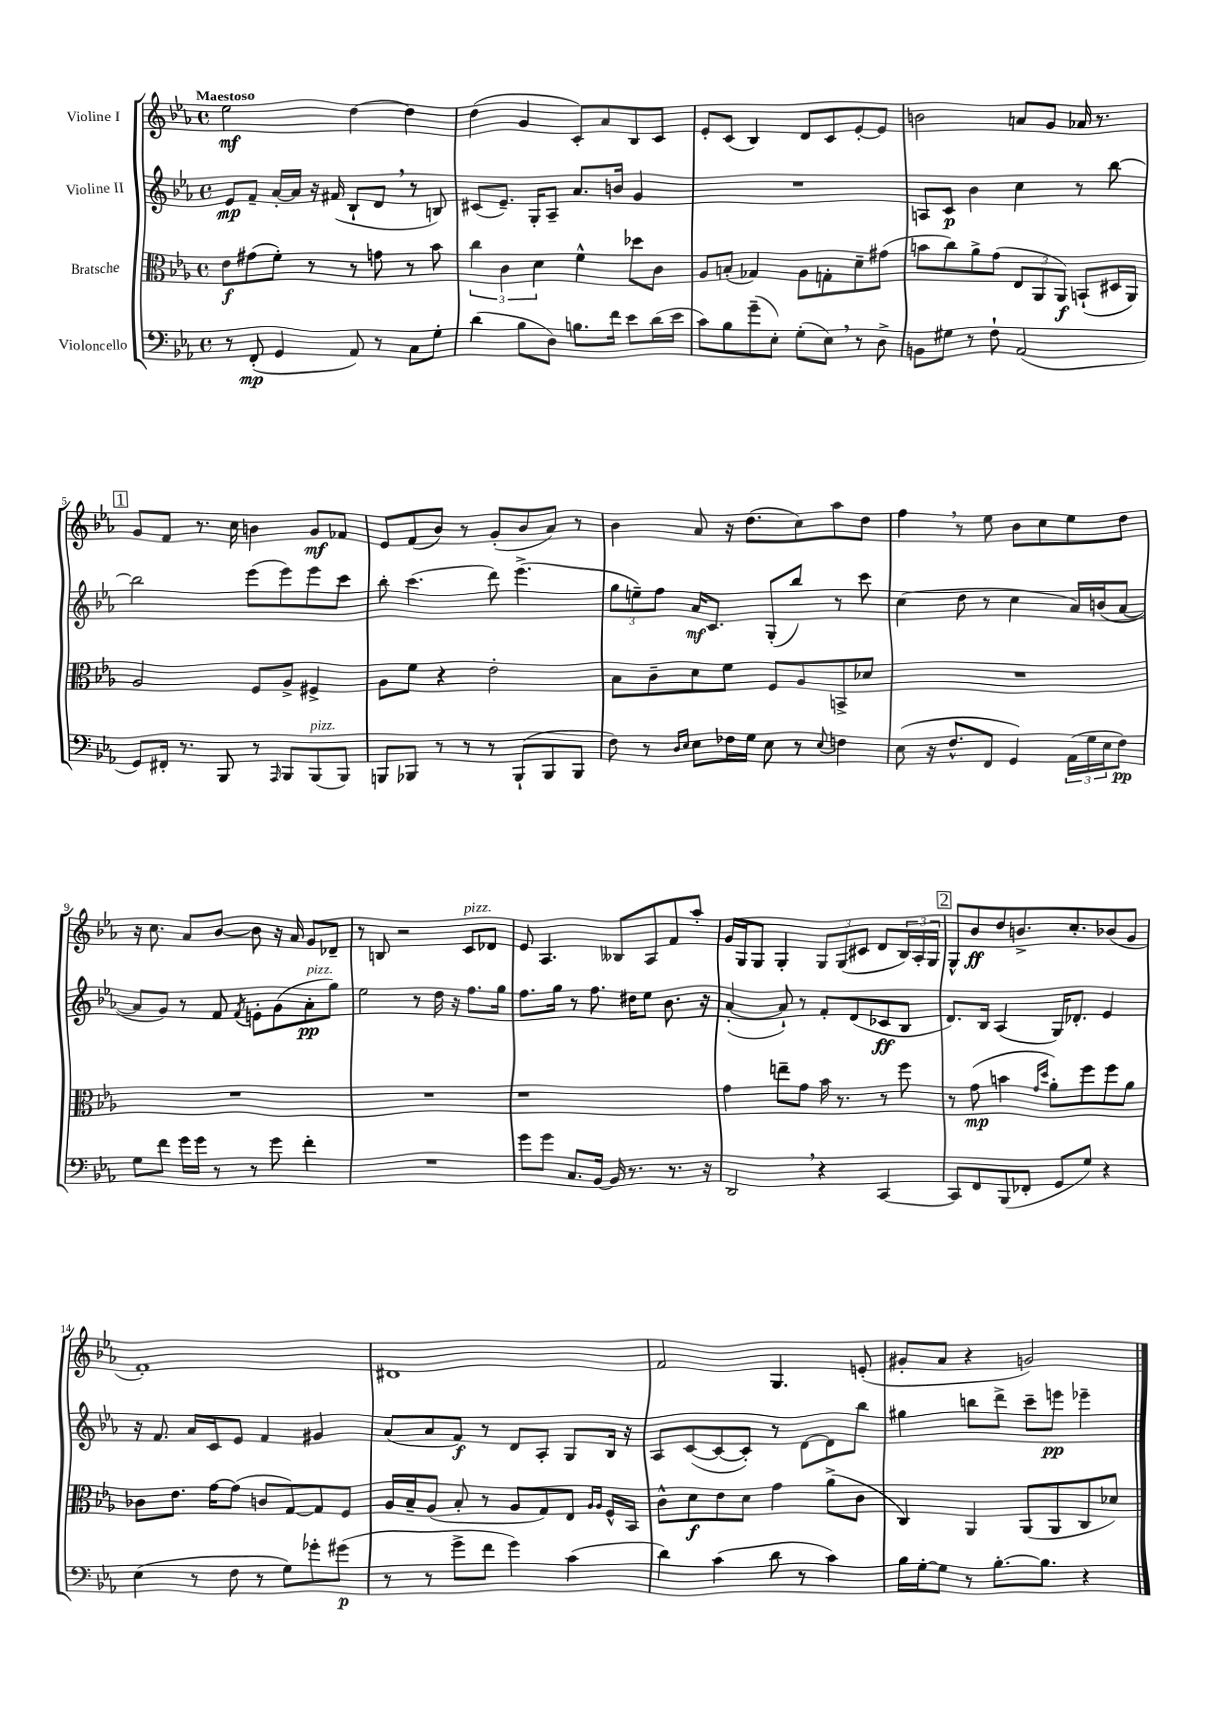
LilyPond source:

<<
\new StaffGroup <<
\new Staff = "s0" \with { instrumentName = "Violine I" } {
    \clef treble \key ees \major \defaultTimeSignature \time 4/4 \tempo "Maestoso"
    ees''2\mf d''4~ d''4 |
    d''4( g'4 c'8-.) aes'8 bes8 c'8 |
    ees'8-. c'8( bes4) d'8 c'8 ees'8~-. ees'8 |
    b'2 a'8 g'8 aes'16 r8. |
    \mark \markup { \box "1" } g'8 f'8 r8. c''16 b'4 g'8\mf fes'8 |
    ees'8 f'8( bes'8) r8 g'8-.( bes'8 aes'8) r8 |
    bes'4 aes'8 r16 d''8.( c''8) aes''8 d''8 |
    f''4 \breathe r8 ees''8 bes'8 c''8 ees''8 d''8 |
    r16 c''8. aes'8 bes'8~ bes'8 r16 aes'16 g'8 des'8-- |
    r8 b8 r2 c'8^\markup { \italic "pizz." } des'8 |
    ees'8 aes4. beses8 aes8 f'8 aes''8-. |
    g'16 g16 g8 g4-. \tuplet 3/2 { g8 g8( cis'8 } d'8 \tuplet 3/2 { bes16) aes16-. g16 } |
    \mark \markup { \box "2" } g8-^ bes'8\ff d''8 b'8.-> c''8.-. bes'8( g'8 |
    f'1-.) |
    dis'1 |
    f'2 g4. e'8-.( |
    gis'8-. aes'8 r4 g'2) \bar "|." |
}
\new Staff = "s1" \with { instrumentName = "Violine II" } {
    \clef treble \key ees \major \defaultTimeSignature \time 4/4
    ees'8\mp f'8-- aes'16~-. aes'16 r16 fis'16( bes8-! d'8 \breathe r8 b8) |
    cis'8( ees'8.--) g16-. aes8-- aes'8. b'16 g'4 |
    R1 |
    a8 c'8\p bes'4 c''4 r8 bes''8~ |
    \mark \markup { \box "1" } bes''2 ees'''8( ees'''8) ees'''8 c'''8 |
    bes''8-. c'''4.( d'''8) ees'''4.->( |
    \tuplet 3/2 { g''8 e''8--) f''8 } aes'16\mf c'8. g8-.( bes''8) r8 c'''8 |
    c''4( d''8 r8 c''4 aes'16) b'16( aes'8~ |
    aes'8 g'8) r8 f'8 \acciaccatura { f'8 } e'8-. g'8( aes'8-.\pp^\markup { \italic "pizz." } g''8) |
    ees''2 r8 d''16 r16 f''8. g''16 |
    f''8. g''16 r8 f''8. dis''16 ees''8 bes'8. r16 |
    aes'4~-.( aes'8-!) r8 f'8-. d'8( ces'8\ff bes8 |
    \mark \markup { \box "2" } d'8.) bes16 aes4( g16) des'8.-. ees'4 |
    r16 f'8. aes'16 c'16 ees'8 f'4 gis'4 |
    aes'8( aes'8 f'8\f) r8 d'8 aes8-. g8 bes16 r16 |
    aes8 c'8~( c'8~ c'8-.) r8 d'8~ d'8 bes''8 |
    gis''4 b''8 d'''8-> c'''8-- e'''8\pp ees'''4-- \bar "|." |
}
\new Staff = "s2" \with { instrumentName = "Bratsche" } {
    \clef alto \key ees \major \defaultTimeSignature \time 4/4
    ees'8\f gis'8( f'8-.) r8 r8 g'8 r8 bes'8 |
    \tuplet 3/2 { c''4 c'4 d'4 } f'4-^ des''8 c'8 |
    aes8 b8-.( ges4) aes8 g8-. d'8-- gis'8( |
    b'8 c''8) aes'8-> g'8( \tuplet 3/2 { ees8 aes,8 aes,8\f) } b,8-!( dis16 aes,16) |
    \mark \markup { \box "1" } aes2 f8 aes8-> fis4-> |
    aes8 f'8 r4 ees'2-. |
    bes8 c'8-- d'8 f'8 f8 aes8 b,8-> des'8 |
    R1 |
    R1 |
    R1 |
    r1 |
    g'4 e''8-- g'8 bes'16 r8. r8 f''8 |
    \mark \markup { \box "2" } r8 g'8\mp( b'4 \grace { g'16 d''16 } aes'8-.) f''8 f''8 aes'8 |
    ces'8 ees'8. g'16~ g'8( c'8 g8~) g8 f8 |
    aes16 bes16-- aes8( bes8-. r8 aes8 g8) ees8 \grace { aes16 aes16 } f16-^ bes,16 |
    c'8-^ d'8\f ees'8 d'8 g'4 aes'8->( c'8 |
    c4) aes,4 aes,8( aes,8 c8 des'8) \bar "|." |
}
\new Staff = "s3" \with { instrumentName = "Violoncello" } {
    \clef bass \key ees \major \defaultTimeSignature \time 4/4
    r8 f,8-.\mp( g,4 aes,8) r8 c8 g8-. |
    d'4( bes8 d8) b8. f'16 ees'8 d'16( ees'16 |
    c'8) bes8 g'8--( ees8-.) g8-.( ees8) \breathe r8 d8-> |
    b,8 gis8 r8 f8-! aes,2( |
    \mark \markup { \box "1" } g,8) fis,16-. r8. bes,,8 r8 \grace { aes,,16 } bes,,8 bes,,8^\markup { \italic "pizz." }( bes,,8) |
    b,,8 bes,,8 r8 r8 r8 bes,,8-!( bes,,8 bes,,8 |
    f8) r8 \grace { d16 ees16 } ees8 fes16 g16 ees8 r8 \appoggiatura { ees8 } f4 |
    ees8( r16 f8.-^ f,8 g,4) \tuplet 3/2 { aes,16( g16 ees16 } f8\pp) |
    g8 f'8 g'16 g'16 r8 r8 g'8 f'4-. |
    R1 |
    g'8 g'8 c8. bes,16~ bes,16 r8. r8. r16 |
    d,2 \breathe r4 c,4~ |
    \mark \markup { \box "2" } c,8 f,8 bes,,8( fes,8-. g,8 g8) r4 |
    ees4( r8 f8 r8 g8) ges'8-. gis'8\p( |
    r8 r8 g'8-> f'8 g'4) c'4( |
    d'4) c'4( d'8 r8 c'4) |
    bes16 g16~-. g8 r8 bes8.~-. bes8. r4 \bar "|." |
}
>>
>>
